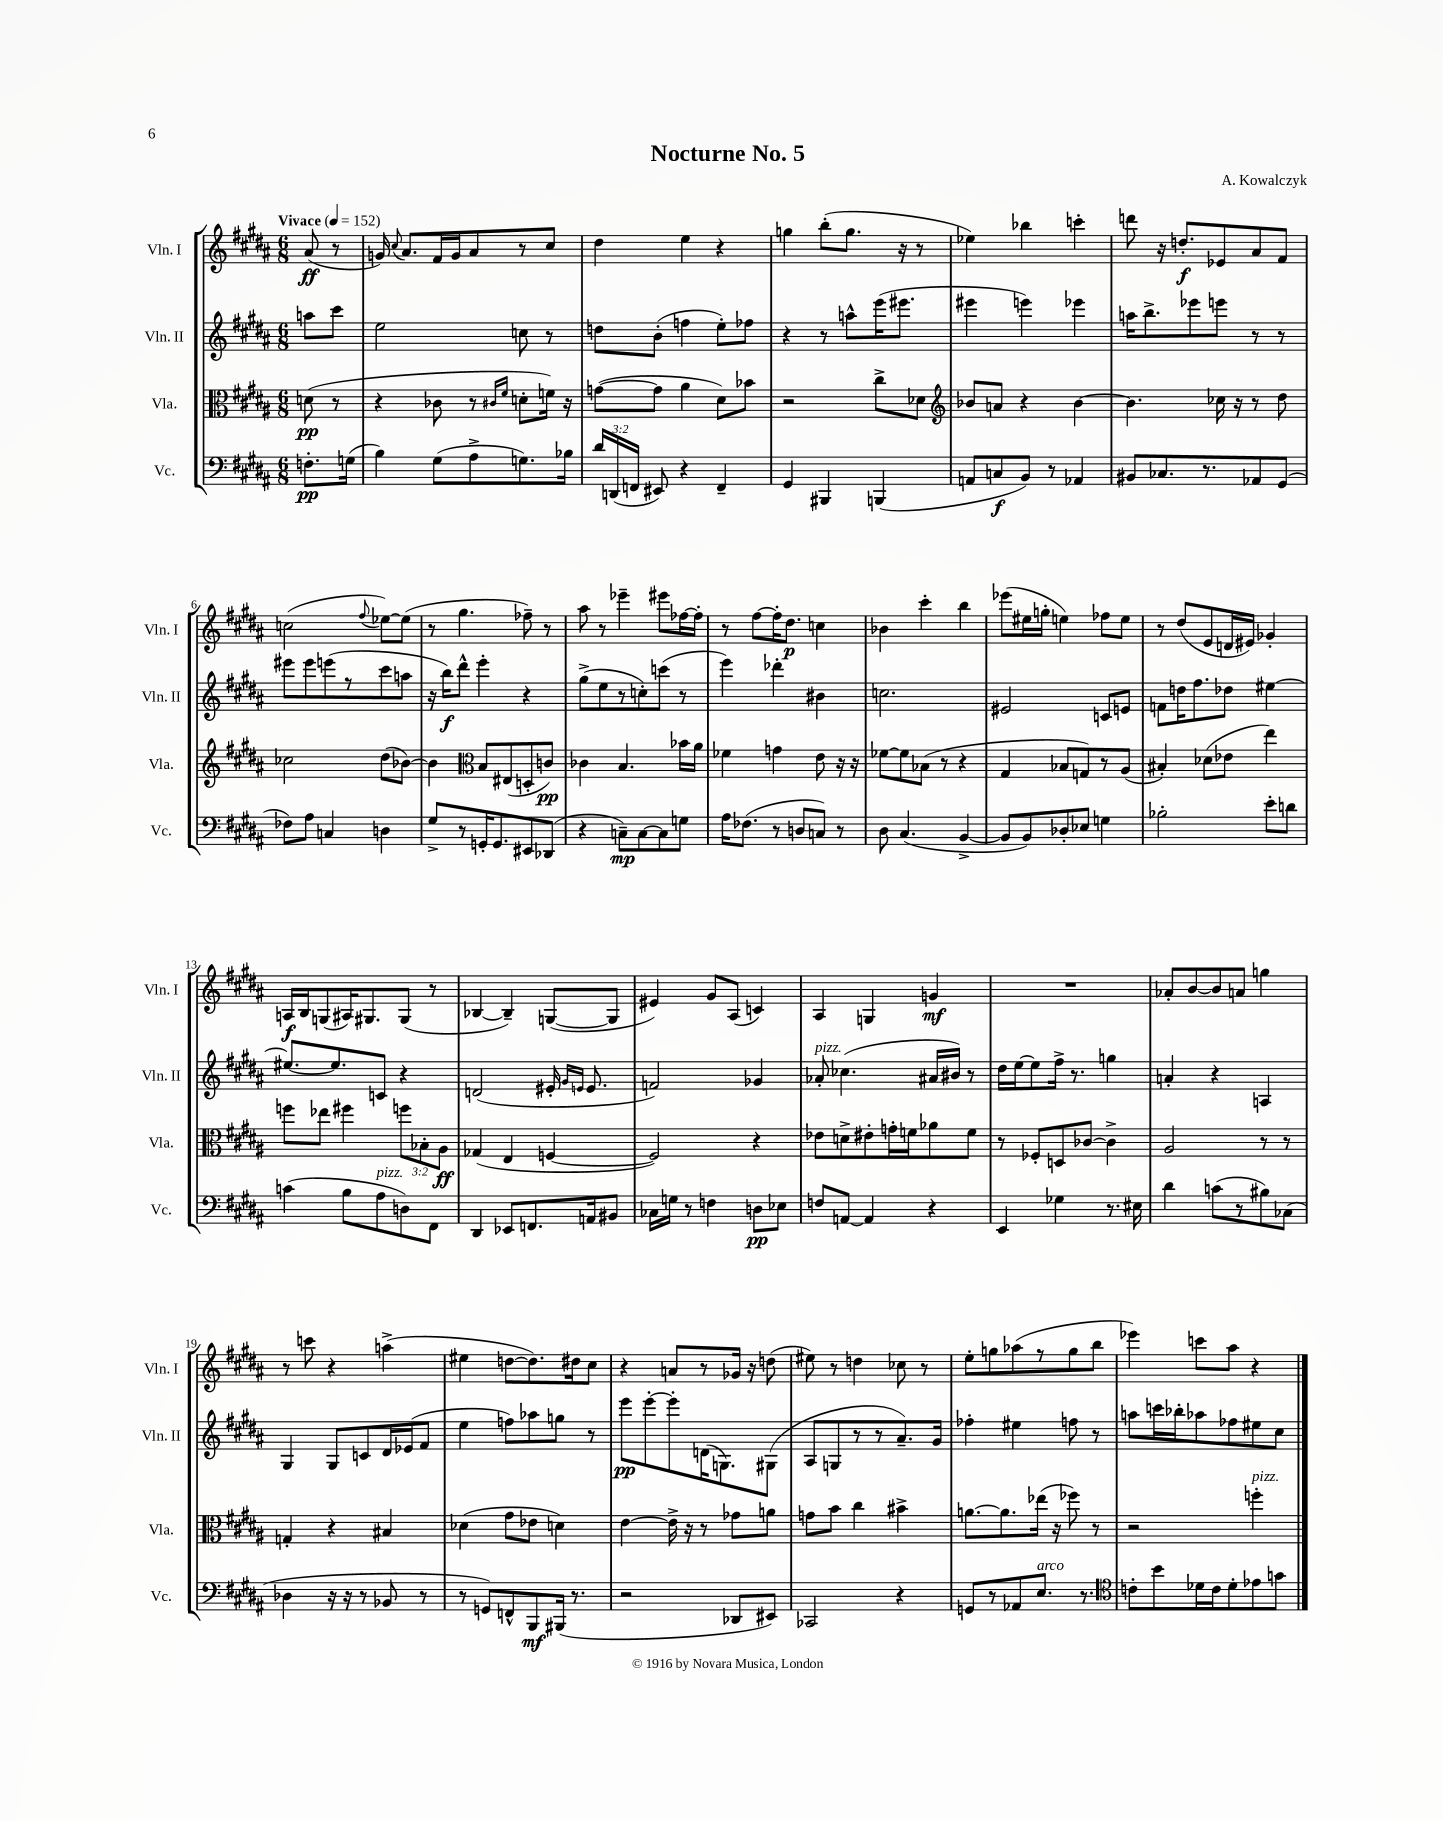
\header { title = "Nocturne No. 5" composer = "A. Kowalczyk" }
<<
\new StaffGroup <<
\new Staff = "s0" \with { instrumentName = "Vln. I" shortInstrumentName = "Vln. I" } {
    \clef treble \key b \major \numericTimeSignature \time 6/8 \partial 4 \tempo "Vivace" 4 = 152
    \autoBeamOff ais'8\ff( r8 |
    g'16) \appoggiatura { cis''8 } ais'8.[ fis'16 g'16 ais'8 r8 cis''8] |
    dis''4 e''4 r4 |
    g''4 b''8[-.( g''8.] r16 r8 |
    ees''4) bes''4 c'''4-. |
    d'''8 r16 d''8.[-.\f ees'8 ais'8 fis'8] |
    c''2( \appoggiatura { fis''8 } ees''8[~) ees''8]( |
    r8 gis''4. fes''8--) r8 |
    ais''8 r8 ees'''4-- eis'''8[ fes''16~ fes''16]-. |
    r8 fis''8[~ fis''16-. dis''8.]\p c''4 |
    bes'4 cis'''4-. b''4 |
    ees'''8[( eis''16 g''16]-. e''4) fes''8[ e''8] |
    r8 dis''8[( e'8 d'16 eis'16]) ges'4-. |
    a16[\f b16 g8( ais16) gis8. gis8]( r8 |
    bes4~ bes4--) g8[~( g8] |
    eis'4) gis'8[ ais8]( c'4) |
    ais4 g4 g'4\mf |
    R2. |
    aes'8[-. b'8~ b'8 a'8] g''4 |
    r8 c'''8 r4 a''4->( |
    eis''4 d''8[~ d''8.) dis''16 cis''8] |
    r4 a'8[ r8 ges'16] r16 d''8( |
    eis''8) r8 d''4 ces''8 r8 |
    e''8[-. g''8 aes''8( r8 g''8 b''8] |
    ees'''4) c'''8[ ais''8] r4 \bar "|." |
}
\new Staff = "s1" \with { instrumentName = "Vln. II" shortInstrumentName = "Vln. II" } {
    \clef treble \key b \major \numericTimeSignature \time 6/8 \partial 4
    \autoBeamOff a''8[ cis'''8] |
    e''2 c''8 r8 |
    d''8[ b'8]-.( f''4 e''8[-.) fes''8] |
    r4 r8 a''8[-^ e'''16( eis'''8.] |
    eis'''4 e'''4) ees'''4 |
    a''16[ b''8.-> ees'''8 e'''8] r8 r8 |
    eis'''8[ eis'''8 e'''8( r8 cis'''8 a''8] |
    r16 b''16[\f) dis'''8]-^ e'''4-. r4 |
    gis''8[->( e''8 r8 c''8-.) c'''8]( r8 |
    e'''4) des'''4-. bis'4 |
    c''2. |
    eis'2 c'8[ e'8] |
    f'8[ d''16 fis''8. des''8] eis''4~ |
    eis''8.[~ eis''8. c'8] r4 |
    d'2( eis'16-. \grace { gis'16[ e'16] } e'8. |
    f'2) ges'4 |
    aes'8-.^\markup { \italic "pizz." } ces''4.( ais'16[ bis'16]) r8 |
    dis''16[ e''16~ e''8 fis''16]-> r8. g''4 |
    a'4-. r4 a4 |
    gis4 gis8[ c'8 dis'16 ees'16( fis'8] |
    e''4 f''8[) aes''8 g''8] r8 |
    e'''8[\pp e'''8~-. e'''8-. d'16( g8.) gis8]( |
    ais8[ g8 r8 r8 ais'8.--) gis'16] |
    fes''4-. eis''4 f''8 r8 |
    a''8[ c'''16 bes''16-. aes''8 fes''8 eis''8 cis''8] \bar "|." |
}
\new Staff = "s2" \with { instrumentName = "Vla." shortInstrumentName = "Vla." } {
    \clef alto \key b \major \numericTimeSignature \time 6/8 \override Staff.TupletNumber.text = #tuplet-number::calc-fraction-text \partial 4
    \autoBeamOff d'8\pp( r8 |
    r4 ces'8 r8 \grace { cis'16[ fis'16] } d'8[-. f'16]) r16 |
    g'8[~( g'8] ais'4 dis'8[) bes'8] |
    r2 cis''8[-> des'8] |
    \clef treble bes'8[ a'8] r4 bes'4~ |
    bes'4. ces''16 r16 r8 dis''8 |
    ces''2 dis''8[( bes'8]~) |
    bes'4 \clef alto b8[ eis8( d8-. c'8]\pp) |
    ces'4 b4. bes'16[ ais'16] |
    fes'4 g'4 e'8 r16 r16 |
    fes'8[~ fes'8 bes8]( r8 r4 |
    gis4 bes8[ g8) r8 ais8]( |
    bis4-.) des'8[( ees'8] e''4) |
    f''8[ ees''8] fis''4 \tuplet 3/2 { f''8[ bes8-. ais8]\ff } |
    ges4( e4 f4~ |
    f2) r4 |
    ees'8[ d'8-> eis'8-. g'16-. f'16 aes'8 f'8] |
    r8 fes8[-. d8 ces'8]~ ces'4-> |
    ais2 r8 r8 |
    g4-. r4 bis4 |
    des'4( gis'8[ ees'8] d'4) |
    e'4~ e'16-> r16 r8 ges'8[ a'8] |
    g'8[ b'8] cis''4 bis'4-> |
    a'8.[~ a'8. ees''16]( r16 fes''8) r8 |
    r2 f''4-.^\markup { \italic "pizz." } \bar "|." |
}
\new Staff = "s3" \with { instrumentName = "Vc." shortInstrumentName = "Vc." } {
    \clef bass \key b \major \numericTimeSignature \time 6/8 \override Staff.TupletNumber.text = #tuplet-number::calc-fraction-text \partial 4
    \autoBeamOff f8.[-.\pp g16]( |
    b4) gis8[( ais8-> g8.) bes16] |
    \tuplet 3/2 { dis'16[ d,16( f,16] } eis,8) r4 f,4-- |
    gis,4 bis,,4 b,,4( |
    a,8[ c8\f b,8]) r8 aes,4 |
    bis,8[ ces8. r8. aes,8 gis,8]( |
    fes8[) ais8] c4 d4 |
    gis8[-> r8 g,16-. g,8. eis,8 des,8]( |
    r4 c8[--\mp) c8~ c8 g8] |
    ais16[ fes8.]( r8 d8[ c8]) r8 |
    dis8 cis4.( b,4~-> |
    b,8[ b,8) des8-. ees8] g4 |
    bes2-. e'8[-. d'8] |
    c'4( b8[ ais8^\markup { \italic "pizz." } d8) fis,8] |
    dis,4 ees,8[ f,8. a,16 bis,8] |
    ces16[ g16] r8 f4 d8[\pp ees8] |
    f8[ a,8]~ a,4 r4 |
    e,4 ges4 r8. eis16 |
    dis'4 c'8[( r8 bis8) ces8]( |
    des4 r16 r16 r8 bes,8 r8 |
    r8 g,8[) f,8-^ b,,8\mf bis,,16]( r8. |
    r2 des,8[ eis,8]) |
    ces,2 r4 |
    g,8[ r8 aes,8 e8.]^\markup { \italic "arco" } r8. |
    \clef tenor c'8[-. b'8 des'16 c'16 des'8-. ees'8 g'8] \bar "|." |
}
>>
>>
